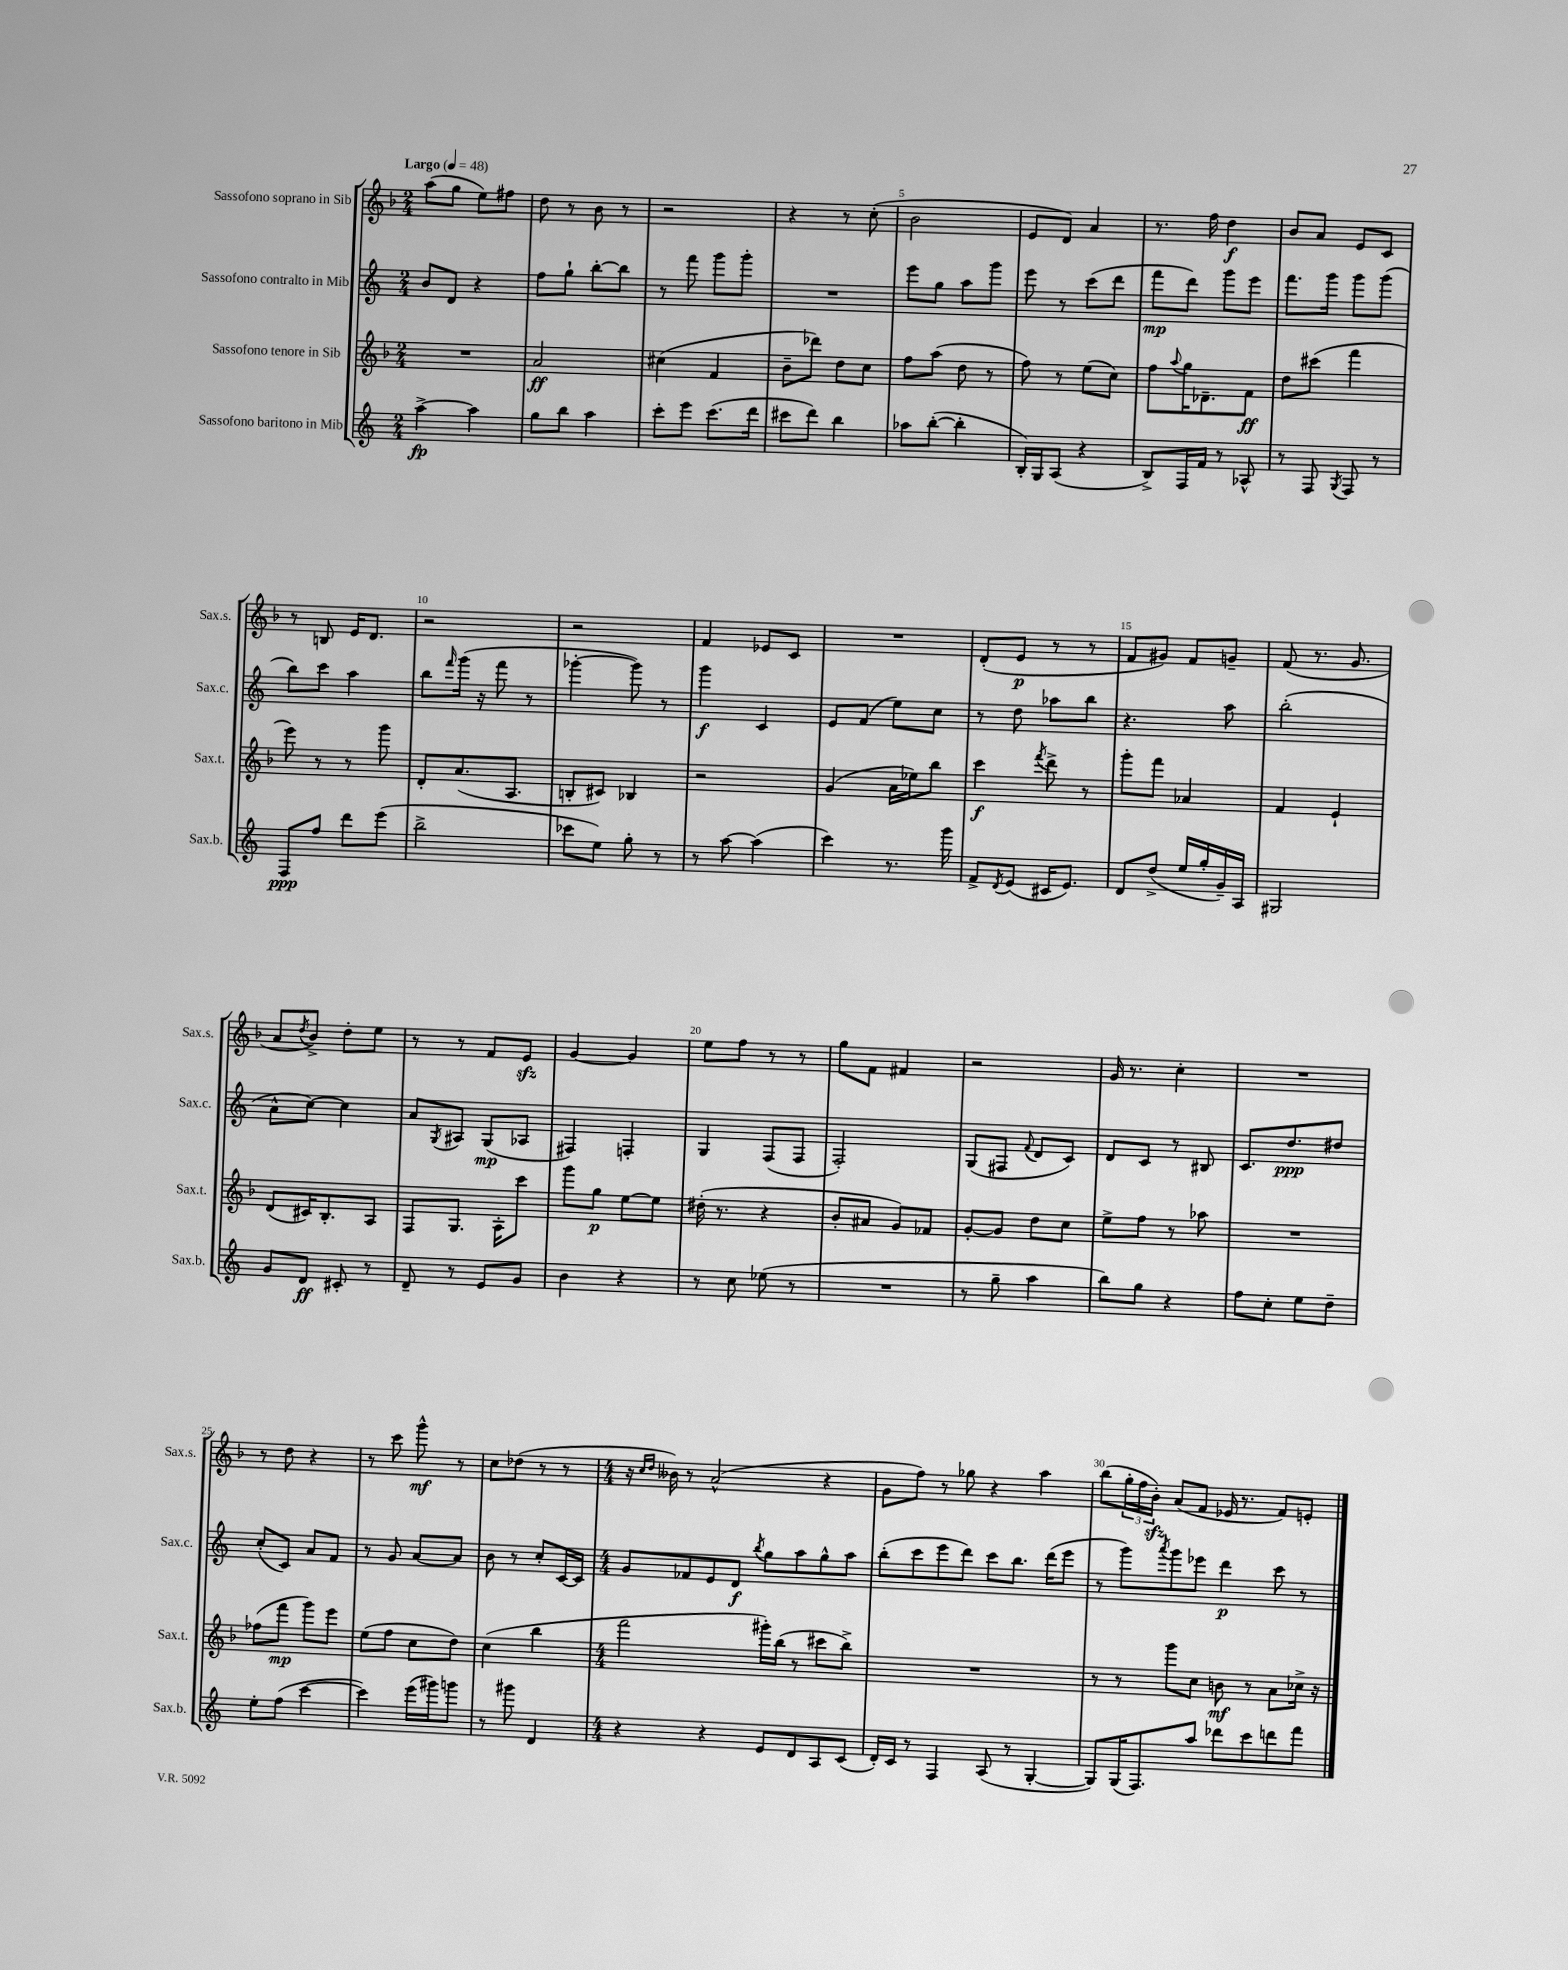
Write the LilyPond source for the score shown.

<<
\new StaffGroup <<
\new Staff = "s0" \with { instrumentName = "Sassofono soprano in Sib" shortInstrumentName = "Sax.s." } {
    \clef treble \key f \major \numericTimeSignature \time 2/4 \tempo "Largo" 4 = 48
    a''8( g''8 e''8) fis''8 |
    d''8 r8 bes'8 r8 |
    r2 |
    r4 r8 c''8-.( |
    bes'2 |
    e'8 d'8) a'4 |
    r8. f''16 d''4\f |
    bes'8 a'8 e'8 c'8 |
    r8 b8 e'16 d'8. |
    r2 |
    r2 |
    f'4 ees'8 c'8 |
    R2 |
    d'8-.( e'8\p r8 r8 |
    f'8 gis'8) f'8 g'8-- |
    f'8( r8. g'8. |
    a'8 \acciaccatura { d''8 } bes'8->) d''8-. e''8 |
    r8 r8 f'8 e'8\sfz |
    g'4~ g'4 |
    e''8 f''8 r8 r8 |
    g''8 f'8 fis'4 |
    r2 |
    g'16 r8. c''4-. |
    R2 |
    r8 d''8 r4 |
    r8 c'''8 g'''8-^\mf r8 |
    c''8 des''8( r8 r8 |
    \numericTimeSignature \time 4/4 r16 \grace { c''16 d''16 } beses'16) r8 a'2-^( r4 |
    g'8 f''8) r8 ges''8 r4 a''4 |
    bes''8( \tuplet 3/2 { g''16-. f''16 bes'16-.\sfz) } a'8( f'8 ees'16 r8. f'8) e'8-. \bar "|." |
}
\new Staff = "s1" \with { instrumentName = "Sassofono contralto in Mib" shortInstrumentName = "Sax.c." } {
    \clef treble \key c \major \numericTimeSignature \time 2/4
    b'8 d'8 r4 |
    f''8 g''8-! b''8~-. b''8 |
    r8 f'''8 g'''8 g'''8-. |
    R2 |
    e'''8 g''8 a''8 g'''8 |
    e'''8 r8 c'''8( d'''8 |
    f'''8\mp d'''8) g'''8 e'''8 |
    f'''8. g'''16 g'''8 g'''8( |
    b''8) c'''8 a''4 |
    b''8 \grace { f'''16 } g'''16( r16 f'''8 r8 |
    ges'''4~-. ges'''8) r8 |
    g'''4\f c'4 |
    e'8 f'8( e''8) c''8 |
    r8 d''8 aes''8 b''8 |
    r4. a''8 |
    b''2-.( |
    a'8-^ c''8~) c''4 |
    a'8 \acciaccatura { g8 } ais8 g8\mp( aes8 |
    fis4) f4-. |
    g4 f8( f8 |
    f2-.) |
    g8( fis8 \appoggiatura { f'8 } d'8 c'8) |
    d'8 c'8 r8 bis8 |
    c'8. d''8.\ppp dis''8 |
    c''8-.( c'8) a'8 f'8 |
    r8 g'8 a'8~ a'8 |
    b'8 r8 c''8-. c'16~ c'16 |
    \numericTimeSignature \time 4/4 g'8 fes'8 e'8 d'8\f \acciaccatura { b''8 } g''8 a''8 g''8-^ a''8 |
    b''8-.( c'''8 e'''8 d'''8) c'''8 b''8. d'''16( e'''8 |
    r8 g'''8) \acciaccatura { a'''8 } g'''8 ees'''8 d'''4\p c'''8 r8 \bar "|." |
}
\new Staff = "s2" \with { instrumentName = "Sassofono tenore in Sib" shortInstrumentName = "Sax.t." } {
    \clef treble \key f \major \numericTimeSignature \time 2/4
    R2 |
    a'2\ff |
    cis''4( f'4 |
    bes'8-- des'''8) d''8 c''8 |
    f''8 a''8( d''8 r8 |
    f''8) r8 e''8( c''8) |
    f''8 \appoggiatura { a''8 } g''16 des'8.-- f'8\ff |
    d''8 cis'''8( f'''4 |
    e'''8) r8 r8 g'''8 |
    d'8-. a'8.( a8. |
    b8-. cis'8) bes4 |
    r2 |
    g'4( a'16 ees''16) bes''8 |
    c'''4\f \acciaccatura { f'''8 } d'''8-> r8 |
    g'''8-. f'''8 aes'4 |
    f'4 e'4-! |
    d'8( cis'16) bes8.-. a8 |
    f8 g8. a16-. c'''8 |
    g'''8 g''8\p e''8~ e''8 |
    dis''16-.( r8. r4 |
    bes'8-. ais'8 g'8) fes'8 |
    g'8~-. g'8 d''8 c''8 |
    e''8-> f''8 r8 aes''8 |
    R2 |
    fes''8( f'''8\mp g'''8) e'''8 |
    e''8( f''8 c''8 d''8) |
    c''4( bes''4 |
    \numericTimeSignature \time 4/4 f'''2 gis'''16-.) bes''16( r8 cis'''8 bes''8->) |
    R1 |
    r8 r8 g'''8 c''8 b'8\mf r8 a'8 ces''16-> r16 \bar "|." |
}
\new Staff = "s3" \with { instrumentName = "Sassofono baritono in Mib" shortInstrumentName = "Sax.b." } {
    \clef treble \key c \major \numericTimeSignature \time 2/4
    a''4~->\fp a''4 |
    g''8 b''8 a''4 |
    c'''8-. e'''8 c'''8.( d'''16 |
    cis'''8 d'''8) b''4 |
    aes''8 b''8~-.( b''4-. |
    b16-.) g16 a8( r4 |
    b8->) f16 f'16 r8 aes8-^ |
    r8 f8 \acciaccatura { g8 } f8 r8 |
    f8\ppp f''8 d'''8 e'''8( |
    b''2-> |
    ces'''8 e''8) g''8-. r8 |
    r8 a''8~ a''4( |
    c'''4) r8. g'''16 |
    f'8-> \acciaccatura { d'8 } e'8( cis'16 e'8.) |
    d'8 d''8->( e''16 g''16-. g'16--) a16 |
    gis2 |
    g'8 d'8\ff cis'8-. r8 |
    d'8-- r8 e'8 g'8 |
    b'4 r4 |
    r8 c''8 ees''8( r8 |
    R2 |
    r8 g''8-- a''4 |
    b''8) g''8 r4 |
    f''8 c''8-. e''8 d''8-- |
    e''8-. f''8( c'''4~ |
    c'''4) e'''16( gis'''16) g'''8 |
    r8 gis'''8 d'4 |
    \numericTimeSignature \time 4/4 r4 r4 e'8 d'8 a8 c'8( |
    d'16-.) c'16 r8 f4 a8( r8 g4~-. |
    g8) g16( f8.) a''8 des'''8 c'''8 d'''8 f'''8 \bar "|." |
}
>>
>>
\layout { \context { \Score \override BarNumber.break-visibility = ##(#f #t #t) barNumberVisibility = #(every-nth-bar-number-visible 5) } }
